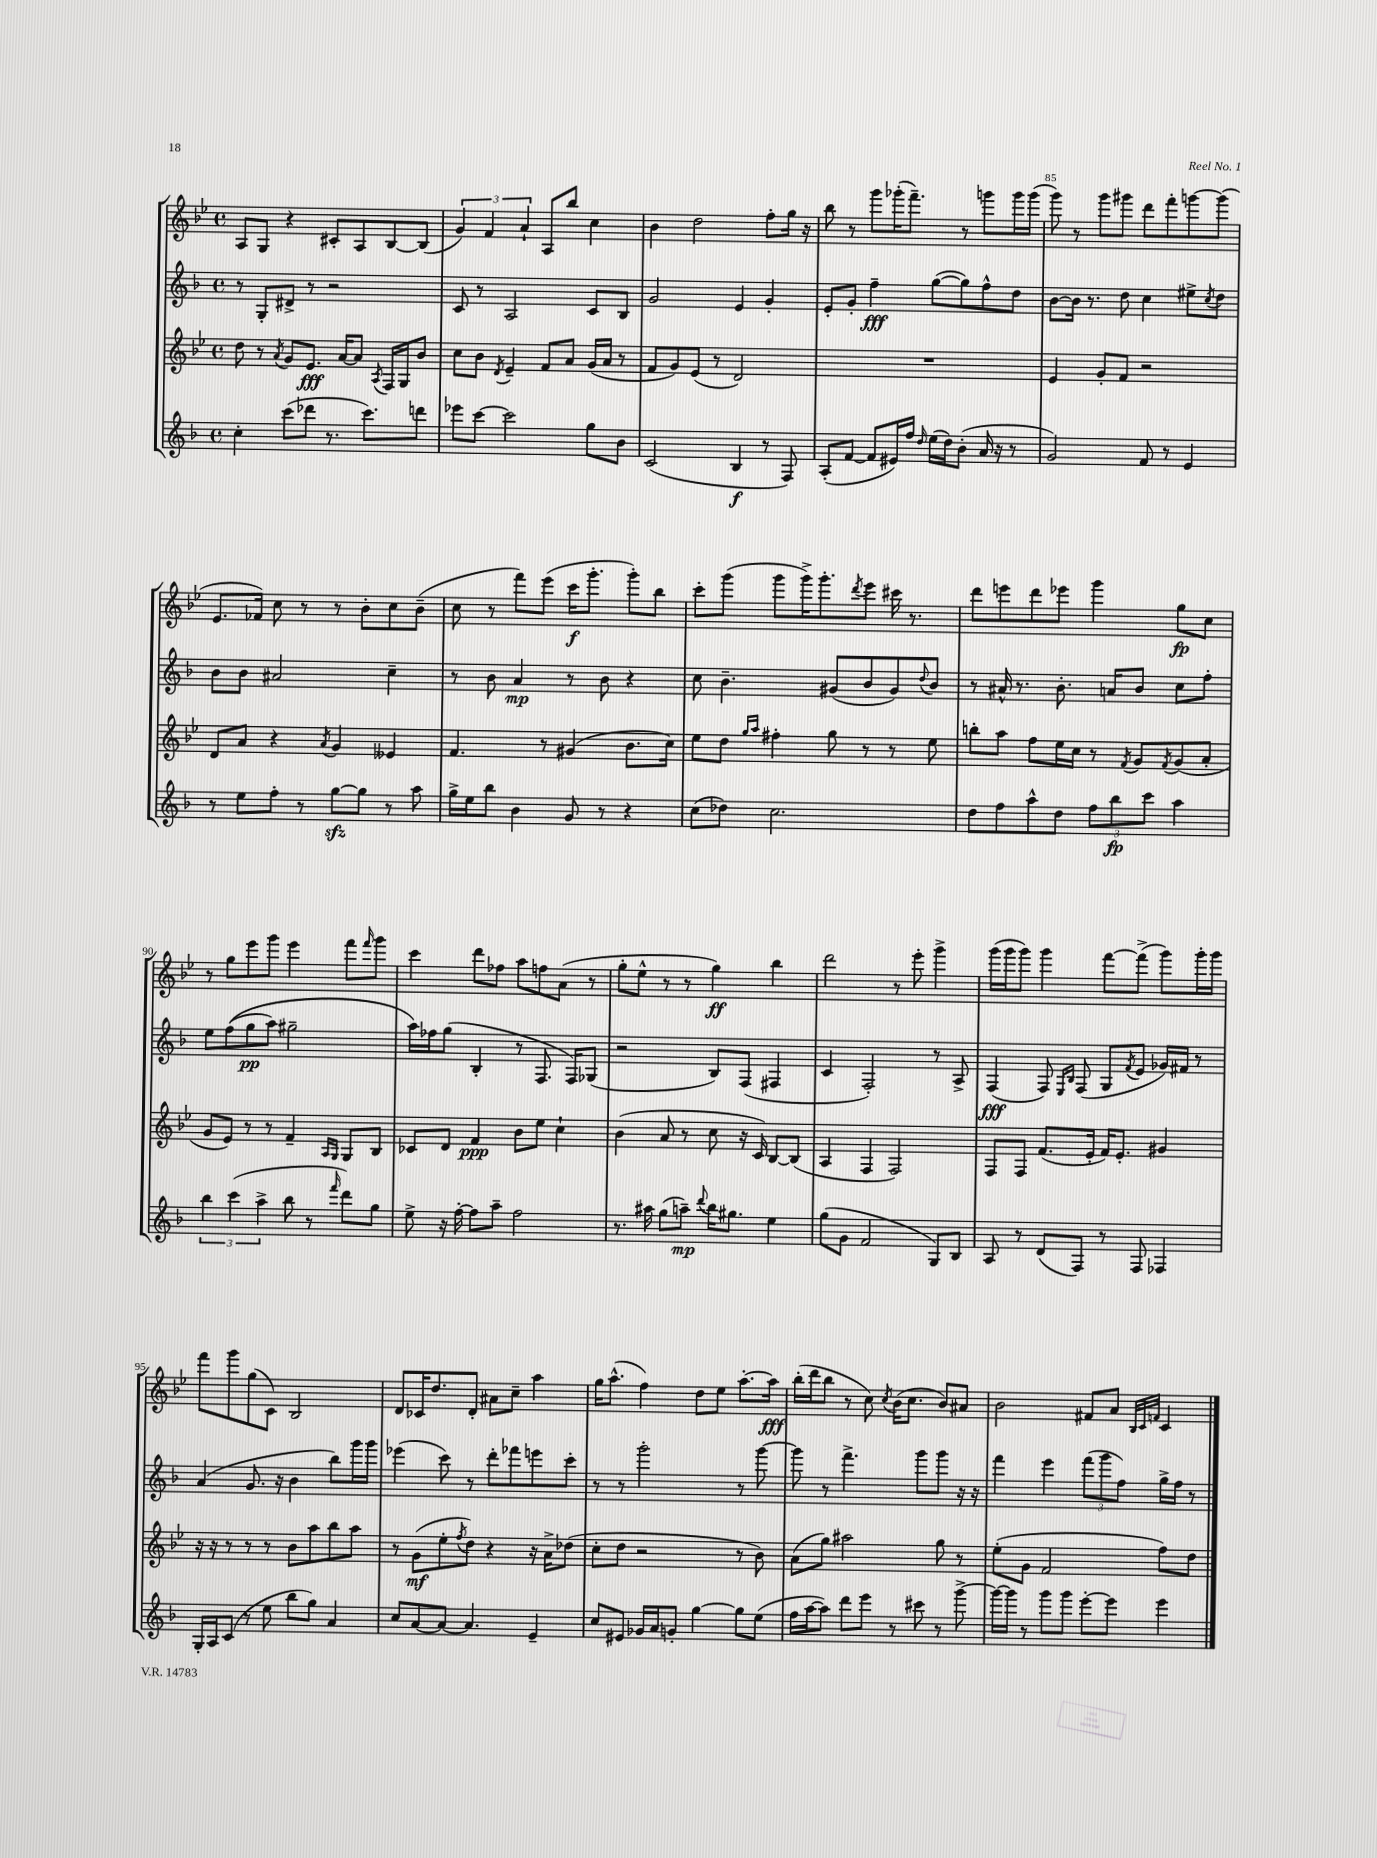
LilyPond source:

<<
\new StaffGroup <<
\new Staff = "s0" {
    \clef treble \key bes \major \defaultTimeSignature \time 4/4
    a8 g8 r4 cis'8-. a8 bes8~ bes8( |
    \tuplet 3/2 { g'4) f'4 a'4-! } a8 bes''8 c''4 |
    bes'4 d''2 f''8-. g''16 r16 |
    bes''8 r8 g'''8 ges'''16-.( f'''8.--) r8 g'''8 g'''16 g'''16( |
    g'''8) r8 g'''8 gis'''8 d'''8 f'''8-. g'''8~ g'''8( |
    ees'8. fes'16) c''8 r8 r8 bes'8-. c''8 bes'8--( |
    c''8 r8 f'''8) ees'''8( c'''16\f g'''8.-. g'''8-.) bes''8 |
    c'''8-. g'''8( g'''8 g'''16->) g'''8.-. \acciaccatura { d'''8 } ees'''8 cis'''16 r8. |
    d'''8 e'''8 d'''8 ees'''8 g'''4 g''8\fp c''8 |
    r8 g''8 ees'''8 g'''8 ees'''4 f'''8 \grace { f'''16 } g'''8 |
    c'''4 d'''8 fes''8 a''8 f''8 a'8( r8 |
    g''8-. ees''8-^ r8 r8 g''4\ff) bes''4 |
    d'''2 r8 ees'''8-. g'''4-> |
    g'''16( g'''16 g'''8) g'''4 f'''8~ f'''8->( g'''8) g'''16-. g'''16 |
    f'''8 g'''8 g''8( c'8) bes2 |
    d'8 ces'16 d''8. d'8-. ais'8 c''8-- a''4 |
    g''16 a''8.-^( f''4) d''8 ees''8 a''8.~-. a''16\fff |
    bes''16-.( d'''16 bes''8 r8 c''8) \acciaccatura { c''8 } bes'16( c''8. bes'8) ais'8 |
    bes'2 fis'8 a'8 \grace { bes32 c'32 f'32 } c'4 \bar "|." |
}
\new Staff = "s1" {
    \clef treble \key f \major \defaultTimeSignature \time 4/4
    r8 g8-. dis'8-> r8 r2 |
    c'8 r8 a2 c'8 bes8 |
    g'2 e'4 g'4-. |
    e'8-. g'8-. f''4--\fff g''8~( g''8) f''8-^ d''8 |
    bes'8~ bes'16 r8. d''8 c''4 eis''8-> \acciaccatura { c''8 } d''8 |
    bes'8 bes'8 ais'2 c''4-- |
    r8 bes'8 a'4\mp r8 bes'8 r4 |
    c''8 bes'4.-- gis'8( bes'8 gis'8) \appoggiatura { d''8 } bes'8 |
    r8 ais'16-^ r8. bes'8.-. a'16 bes'8 c''8 f''8-. |
    e''8 f''8(\( g''8\pp a''8) gis''2-- |
    a''16\) fes''16 g''8( bes4-. r8 f8. f16) ges8( |
    r2 bes8) f8( fis4 |
    c'4 f2-.) r8 a8-> |
    f4\fff( f8) \grace { e16 bes16 } f8( g8 \acciaccatura { f'8 } e'8 ges'16) fis'16 r8 |
    a'4( g'8. r16 bes'4 bes''8) g'''16 g'''16 |
    ees'''4( c'''8) r8 d'''8-. fes'''8 e'''8 c'''8-. |
    r8 r8 g'''2-. r8 g'''8~ |
    g'''8 r8 f'''4.-> g'''8 g'''8 r16 r16 |
    f'''4 e'''4 \tuplet 3/2 { f'''8( g'''8 f''8) } g''16-> f''16 r8 \bar "|." |
}
\new Staff = "s2" {
    \clef treble \key bes \major \defaultTimeSignature \time 4/4
    d''8 r8 \acciaccatura { a'8 } g'8 ees'8.\fff a'16~ a'8 \acciaccatura { a8 } f16 g16 bes'8 |
    c''8 bes'8 \acciaccatura { d'8 } ees'4-- f'8 a'8 g'16( a'16 r8 |
    f'8 g'8) ees'8( r8 d'2) |
    R1 |
    ees'4 g'8-. f'8 r2 |
    d'8 a'8 r4 \acciaccatura { a'8 } g'4 eeses'4 |
    f'4. r8 gis'4( bes'8. c''16) |
    ees''8 d''8 \grace { g''16 a''16 } fis''4-. g''8 r8 r8 ees''8 |
    b''8-. a''8 f''8 ees''16 c''16 r8 \acciaccatura { f'8 } g'8 \acciaccatura { f'8 } g'8( a'8-. |
    g'8 ees'8) r8 r8 f'4-- \grace { a16 g16 } g8 bes8 |
    ces'8 d'8 f'4\ppp bes'8 ees''8 c''4-! |
    bes'4( a'8 r8 c''8 r16 c'16) bes8~ bes8( |
    a4 f4 f2) |
    f8 f8 f'8.( ees'16-. f'16) ees'8.-. gis'4 |
    r16 r16 r8 r8 r8 bes'8 a''8 bes''8 a''8 |
    r8 g'8\mf( ees''8-. \acciaccatura { f''8 } d''8) r4 r16 a'16-> des''8( |
    c''8-. d''8 r2 r8 bes'8) |
    a'8( g''8) ais''2 g''8 r8 |
    ees''8-.( g'8 f'2 f''8) d''8 \bar "|." |
}
\new Staff = "s3" {
    \clef treble \key f \major \defaultTimeSignature \time 4/4
    c''4-. c'''8( des'''8 r8. c'''8.) d'''8 |
    ees'''8 c'''8~ c'''2 g''8 bes'8 |
    c'2( bes4\f r8 f8) |
    a8-.( f'8~ f'8 eis'16) f''16 \grace { d''16 } e''16( d''16) bes'8-.( a'16 r16 r8 |
    g'2) f'8 r8 e'4 |
    r8 e''8 f''8-. r8 g''8~\sfz g''8 r8 a''8 |
    g''16-> e''16 bes''8 bes'4 g'8 r8 r4 |
    c''8( des''8) c''2. |
    d''8 f''8 a''8-^ d''8 \tuplet 3/2 { f''8 bes''8\fp c'''8 } a''4 |
    \tuplet 3/2 { bes''4 c'''4( a''4-> } bes''8 r8 \grace { f'''16 } d'''8) g''8 |
    e''8-> r16 f''16~-. f''8 a''8-- f''2 |
    r8. ais''16 g''8( a''8--\mp) \appoggiatura { d'''8 } bes''16 gis''8. e''4 |
    g''8( g'8 f'2 g8) bes8 |
    a8 r8 d'8( f8) r8 f8 fes4 |
    g16-. a16 c'8( r8 e''8 bes''8 g''8) a'4 |
    c''8 a'8~ a'8~ a'4. e'4-- |
    c''8 eis'8 ges'16 a'16 g'8-. g''4~ g''8 e''8( |
    f''16 a''16~ a''8) d'''8 e'''8 r8 cis'''8 r8 g'''8~-> |
    g'''16~ g'''16 r8 g'''8 g'''8 e'''8~-. e'''8 e'''4 \bar "|." |
}
>>
>>
\layout { \context { \Score currentBarNumber = #81 \override BarNumber.break-visibility = ##(#f #t #t) barNumberVisibility = #(every-nth-bar-number-visible 5) } }
